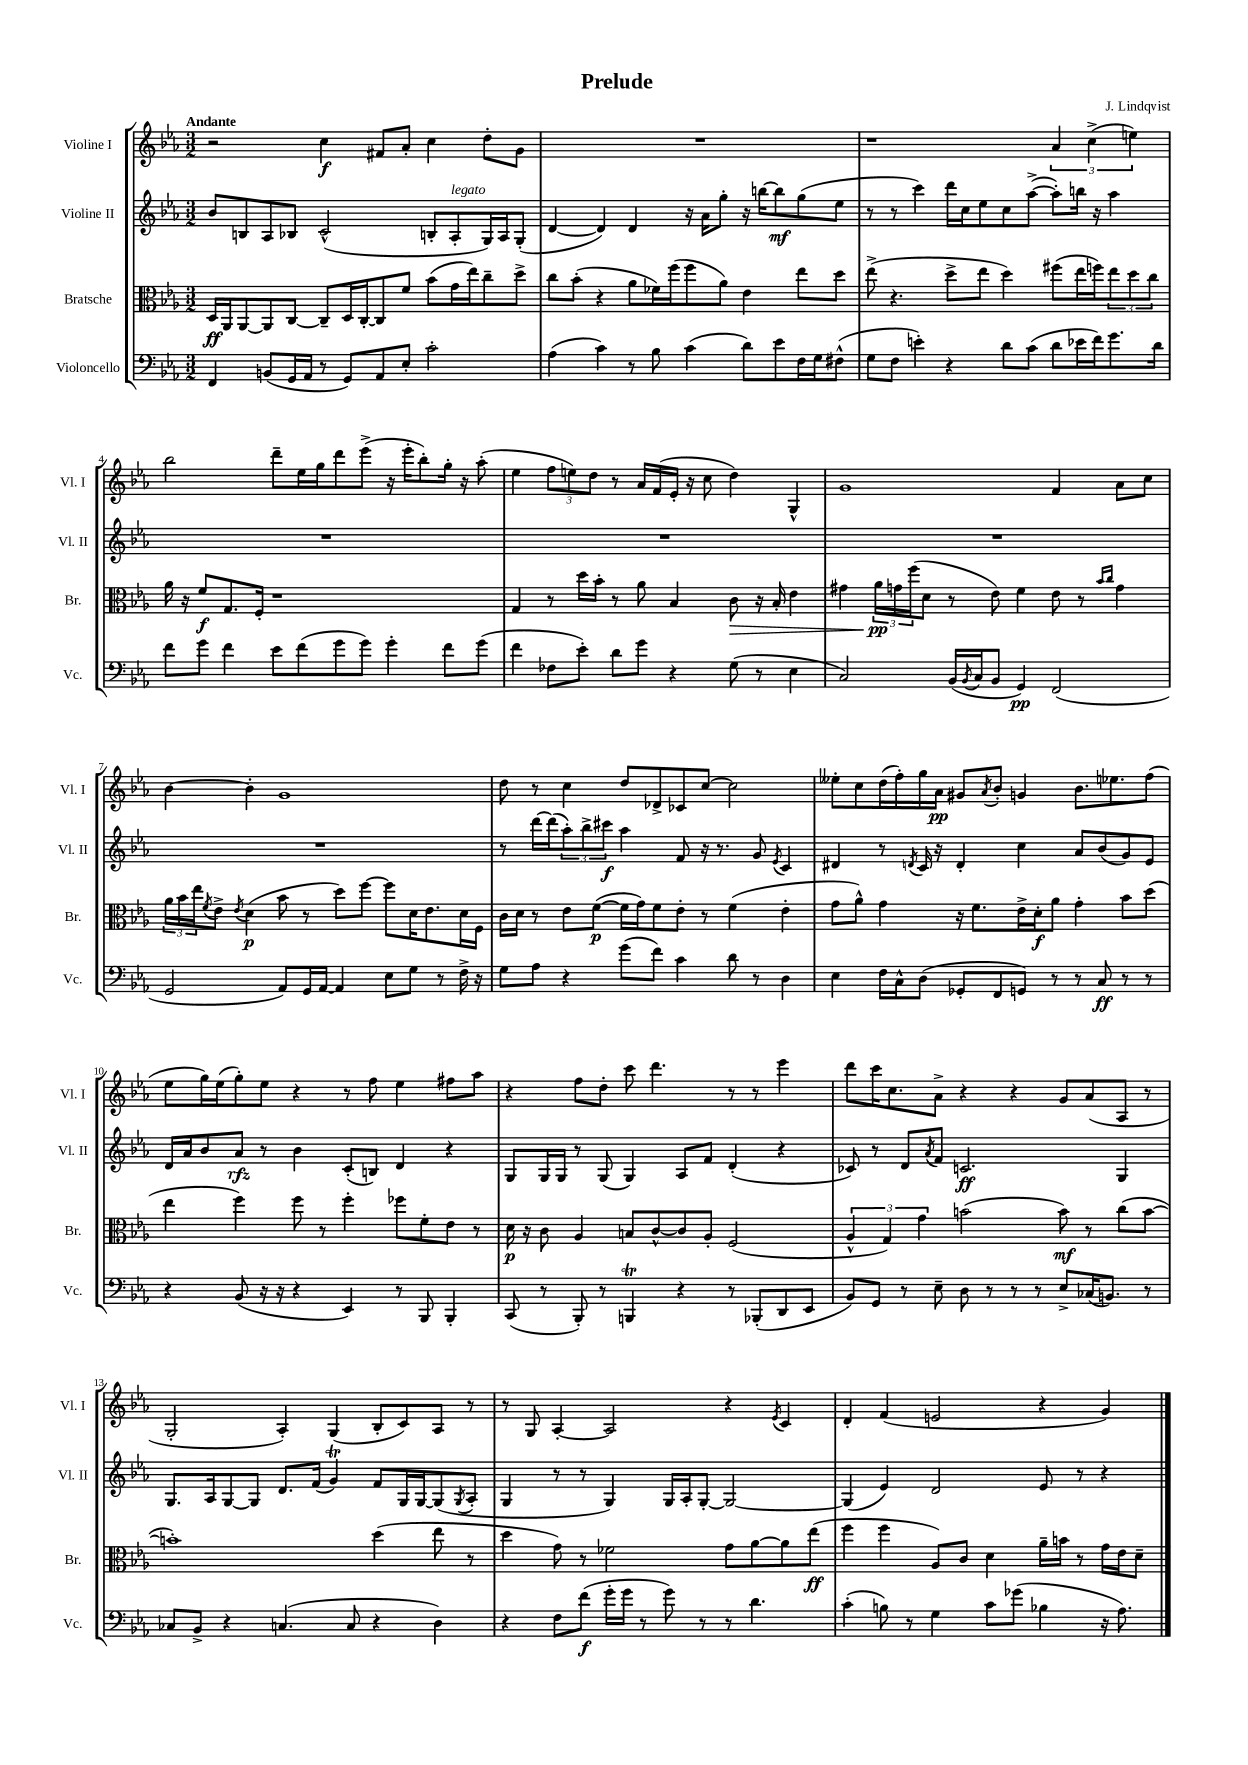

**kern	**kern	**kern	**kern
*staff4	*staff3	*staff2	*staff1
*clefF4	*clefC3	*clefG2	*clefG2
*k[b-e-a-]	*k[b-e-a-]	*k[b-e-a-]	*k[b-e-a-]
*M3/2	*M3/2	*M3/2	*M3/2
4FF	16D	8b-	2r
.	16AA-	.	.
.	[8AA-	8B	.
(8BB	8AA-]	8A-	.
16GG	[8C	8B-	.
16AA-	.	.	.
8r	8C~]	(2c^^	4cc
8GG)	16D	.	.
.	[16C'	.	.
8AA-	8C]	.	8f#
8E-'	8f	.	8a-'
2c'	(8b-	8B'	4cc
.	16g	8A-'	.
.	16ee-)	.	.
.	8cc~	16G)	8dd'
.	.	16A-	.
.	8dd^	(8G'	8g
=	=	=	=
(4A-	8cc	[4d	1.r
.	(8b-'	.	.
4c)	4r	4d])	.
8r	8a-	4d	.
8B-	16f-)	.	.
.	(16ff	.	.
(4c	8ff	16r	.
.	.	16a-	.
.	8a-)	8gg'	.
8d)	4e-	16r	.
.	.	[16bb	.
8e-	.	8bb]	.
16F	8ee-	(8gg	.
16G	.	.	.
(8F#^^	8dd	8ee-	.
=	=	=	=
8G	(8ee-^	8r	1r
8F	4.r	8r	.
4e')	.	4ccc)	.
4r	8dd^	16ddd	.
.	.	16cc	.
.	8ee-	8ee-	.
8d	4dd)	8cc	.
(8c	.	([8aa-^	.
8d	(8ff#	8aa-'])	6a-
16e-	16ee-	16bb	.
.	.	.	(6cc^
16f)	16ff)	16r	.
8.g	12ee-	4aa-	.
.	12dd	.	6ee)
.	12cc	.	.
16d	.	.	.
=	=	=	=
8f	16a-	1.r	2bb-
.	16r	.	.
8g	8f	.	.
4f	8.G	.	.
.	16F'	.	.
8e-	1r	.	8ddd~
(8f	.	.	16ee-
.	.	.	16gg
8g	.	.	8ddd
8g)	.	.	(8eee-^
4g'	.	.	16r
.	.	.	16eee-'
.	.	.	8bb-')
8f	.	.	16gg'
.	.	.	16r
(8g	.	.	(8aa-'
=	=	=	=
4f	4G	1.r	4ee-
8F-	8r	.	12ff
.	.	.	12ee)
8e-')	16dd	.	.
.	.	.	12dd
.	16b-'	.	.
8d	8r	.	8r
8g	8a-	.	16a-
.	.	.	(16f
4r	4B-	.	16e-'
.	.	.	16r
.	.	.	8cc
(8G	8c	.	4dd)
8r	16r	.	.
.	16B-'	.	.
4E-	4e-	.	4G^^
=	=	=	=
2C)	4g#	1.r	1g
.	24a-	.	.
.	24g	.	.
.	(24ff	.	.
.	8d	.	.
(16BB-	8r	.	.
8qBB-	.	.	.
16C	.	.	.
8BB-	8e-)	.	.
4GG)	4f	.	.
(2FF	8e-	.	4f
.	8r	.	.
.	16qqb-	.	.
.	16qqcc	.	.
.	4g	.	8a-
.	.	.	8cc
=	=	=	=
2GG	24a-	1.r	[4b-
.	24b-	.	.
.	24ee-	.	.
.	8qf	.	.
.	8e-^	.	.
.	8qe-	.	.
.	(4d	.	4b-']
8AA-)	8b-	.	1g
16GG	8r	.	.
[16AA-	.	.	.
4AA-]	8dd)	.	.
.	[8ff	.	.
8E-	8ff]	.	.
8G	16d	.	.
.	8.e-	.	.
8r	.	.	.
16F^	16d	.	.
16r	16F	.	.
=	=	=	=
8G	16c	8r	8dd
.	16d	.	.
8A-	8r	[16ddd	8r
.	.	(16ddd]	.
4r	8e-	12aa-')	4cc
.	.	12bb-^	.
.	([8f	.	.
.	.	12ccc#	.
(8g	16f]	4aa-	8dd
.	16g)	.	.
8f)	8f	.	8d-^
4c	8e-'	8f	8c-
.	8r	16r	[8cc
.	.	8.r	.
8d	(4f	.	2cc]
8r	.	8g	.
.	.	8qe-	.
4D	4e-'	4c	.
=	=	=	=
4E-	8g	4d#	8ee--'
.	8a-^^)	.	8cc
16F	4g	8r	(16dd
16C^^	.	.	16ff')
.	.	8qd	.
(8D	.	16c	16gg
.	.	16r	16a-
8GG-'	16r	4d'	8g#
.	8.f	.	.
.	.	.	8qa-
8FF	.	.	8b-'
8GG)	16e-^	4cc	4g
.	16d'	.	.
8r	8a-	.	.
8r	4g'	8a-	8.b-
8C	.	(8b-	.
.	.	.	8.ee-
8r	8b-	8g)	.
8r	(8dd	8e-	(8ff
=	=	=	=
4r	4ee-	16d	8ee-
.	.	16a-	.
.	.	8b-	16gg)
.	.	.	(16ee-
(8BB-	4ff)	8a-	8gg')
16r	.	8r	8ee-
16r	.	.	.
4r	8ff	4b-	4r
.	8r	.	.
4EE-)	4ff'	(8c'	8r
.	.	8B)	8ff
8r	8ff-	4d	4ee-
8BBB-	8f'	.	.
4BBB-'	8e-	4r	8ff#
.	8r	.	8aa-
=	=	=	=
(8CC	16d	8G	4r
.	16r	.	.
8r	8c	16G	.
.	.	16G	.
8BBB-')	4A-	8r	8ff
8r	.	(8G	8dd'
4BBB	8B	4G)	8ccc
.	[8c^^	.	4.ddd
4r	8c]	8A-	.
.	8A-'	8f	.
8r	(2F	(4d'	8r
(8BBB-'	.	.	8r
8DD	.	4r	4eee-
8EE-	.	.	.
=	=	=	=
8BB-)	6A-^^	8c-)	8ddd
8GG	.	8r	16ccc
.	6G)	.	.
.	.	.	8.cc
8r	.	8d	.
.	6g	.	.
.	.	8qa-	.
8E-~	.	8f	8a-^
8D	(2b	2.c	4r
8r	.	.	.
8r	.	.	4r
8r	.	.	.
8E-^	8b)	.	8g
(16C-	8r	.	(8a-
8.BB)	.	.	.
.	(8cc	4G	8A-
8r	[8b	.	8r
=	=	=	=
8C-	1b'])	8.G	2G'
8BB-^	.	.	.
.	.	16A-	.
4r	.	[8G	.
.	.	8G]	.
(4.C	.	8.d	4A-')
.	.	(16f	.
.	.	4g)	(4G
8C	.	.	.
4r	(4dd	8f	8B-'
.	.	16G	8c)
.	.	[16G	.
4D)	8ee-	(8G]	8A-
.	.	8qG	.
.	8r	8A-'	8r
=	=	=	=
4r	4dd	4G	8r
.	.	.	8G
8F	8g)	8r	[4A-'
(8f	8r	8r	.
16g'	2f-	4G)	2A-]
16g	.	.	.
8r	.	.	.
8g)	.	16G	.
.	.	16A-'	.
8r	.	[8G'	.
8r	8g	2G_	4r
4.d	[8a-	.	.
.	.	.	8qe-
.	8a-]	.	4c
.	(8ee-	.	.
=	=	=	=
(4c'	4ff	(4G]	4d'
8B)	4ff	4e-)	(4f
8r	.	.	.
4G	8A-)	2d	2e
.	8c	.	.
8c	4d	.	.
(8g-	.	.	.
4B-	16a-~	8e-	4r
.	16b	.	.
.	8r	8r	.
16r	16g	4r	4g)
8.A-)	16e-	.	.
.	8d~	.	.
==	==	==	==
*-	*-	*-	*-
